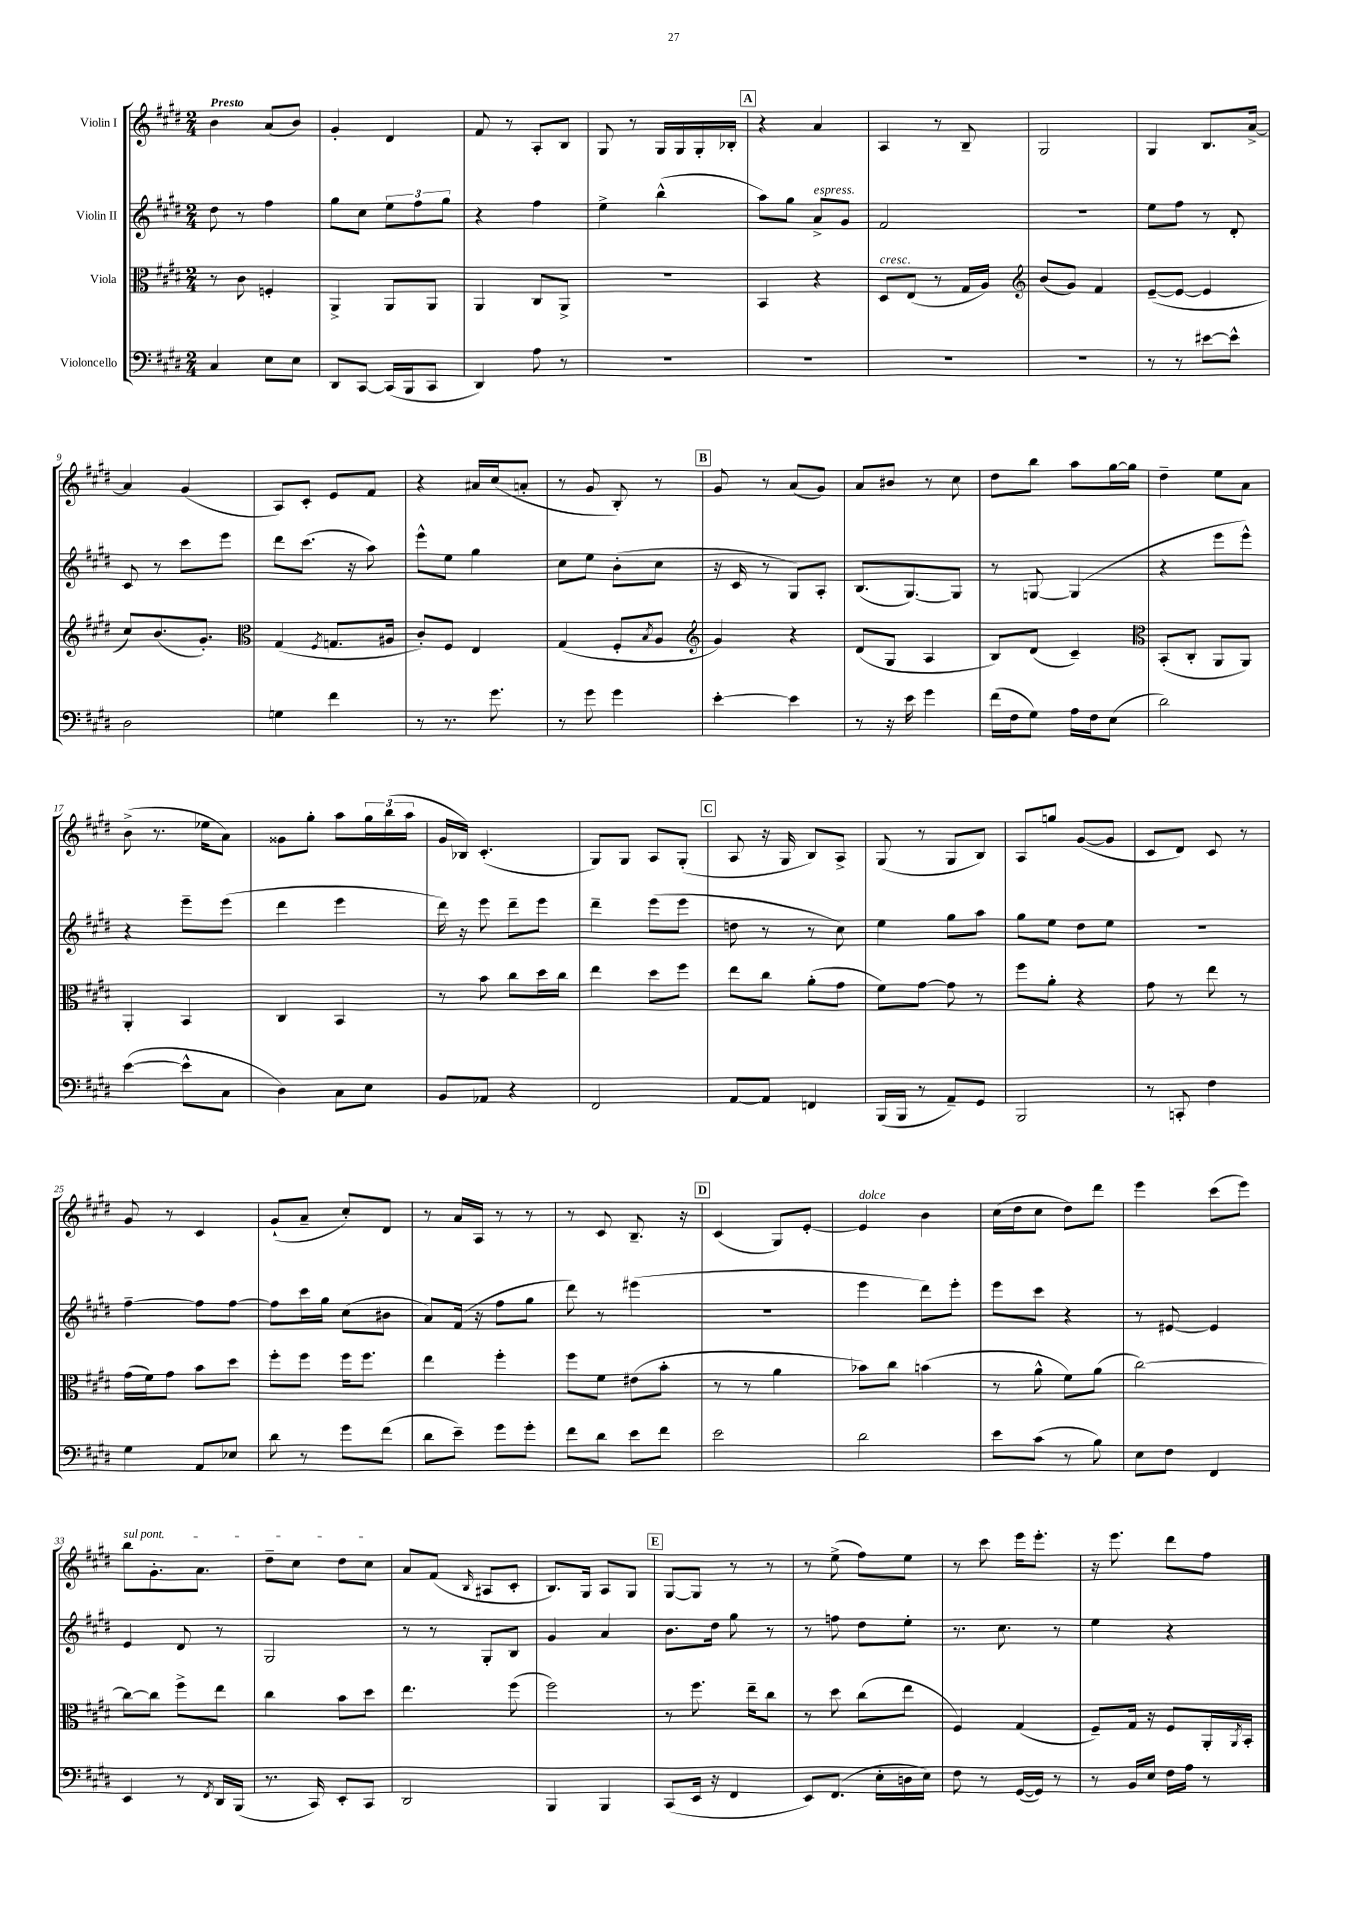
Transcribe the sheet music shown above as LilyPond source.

<<
\new StaffGroup <<
\new Staff = "s0" \with { instrumentName = "Violin I" } {
    \clef treble \key e \major \numericTimeSignature \time 2/4 \tempo "Presto"
    b'4 a'8( b'8) |
    gis'4-. dis'4 |
    fis'8 r8 a8-. b8 |
    gis8 r8 gis16 gis16 gis16-. bes16-. |
    \mark \markup { \box "A" } r4 a'4 |
    a4 r8 b8-- |
    gis2 |
    gis4 b8. a'16~-> |
    a'4 gis'4( |
    a8) cis'8-. e'8 fis'8 |
    r4 ais'16 cis''16( a'8-. |
    r8 gis'8 b8-.) r8 |
    \mark \markup { \box "B" } gis'8 r8 a'8( gis'8) |
    a'8 bis'8 r8 cis''8 |
    dis''8 b''8 a''8 gis''16~ gis''16 |
    dis''4-- e''8 a'8 |
    b'8->( r8. ees''16 a'8) |
    gisis'8 gis''8-. a''8 \tuplet 3/2 { gis''16 b''16( a''16 } |
    gis'16 bes16) cis'4.-.( |
    gis8) gis8 a8 gis8-.( |
    \mark \markup { \box "C" } a8 r16 gis16 b8) a8-> |
    gis8( r8 gis8 b8) |
    a8 g''8 gis'8~( gis'8 |
    cis'8 dis'8) cis'8 r8 |
    gis'8 r8 cis'4 |
    gis'8-!( a'8-- cis''8-.) dis'8 |
    r8 a'16 a16 r8 r8 |
    r8 cis'8 b8.-- r16 |
    \mark \markup { \box "D" } cis'4( gis8) e'8~-. |
    e'4^\markup { \italic "dolce" } b'4 |
    cis''16( dis''16 cis''8 dis''8) dis'''8 |
    e'''4 cis'''8( e'''8) |
    \once \override TextSpanner.bound-details.left.text = \markup { \italic "sul pont." } b''8\startTextSpan gis'8.-. a'8. |
    dis''8-- cis''8 dis''8 cis''8\stopTextSpan |
    a'8 fis'8( \grace { b16 } ais8 cis'8-. |
    b8.) gis16 a8 gis8 |
    \mark \markup { \box "E" } gis8~ gis8 r8 r8 |
    r8 e''8->( fis''8) e''8 |
    r8 cis'''8 e'''16 e'''8.-. |
    r16 e'''8. dis'''8 fis''8 \bar "|." |
}
\new Staff = "s1" \with { instrumentName = "Violin II" } {
    \clef treble \key e \major \numericTimeSignature \time 2/4
    dis''8 r8 fis''4 |
    gis''8 cis''8 \tuplet 3/2 { e''8 fis''8 gis''8 } |
    r4 fis''4 |
    e''4-> b''4-^( |
    \mark \markup { \box "A" } a''8) gis''8 a'8->^\markup { \italic "espress." } gis'8 |
    fis'2 |
    R2 |
    e''8 fis''8 r8 dis'8-. |
    cis'8 r8 cis'''8 e'''8 |
    dis'''8 cis'''8.( r16 a''8) |
    e'''8-^ e''8 gis''4 |
    cis''8 e''8 b'8-.( cis''8 |
    \mark \markup { \box "B" } r16 cis'16 r8 gis8) a8-. |
    b8.( gis8.~) gis8 |
    r8 g8~ g4( |
    r4 e'''8 e'''8-^) |
    r4 e'''8-- e'''8( |
    dis'''4 e'''4 |
    dis'''16) r16 e'''8 dis'''8-- e'''8 |
    dis'''4-- e'''8( e'''8 |
    \mark \markup { \box "C" } d''8 r8 r8 cis''8) |
    e''4 gis''8 a''8 |
    gis''8 e''8 dis''8 e''8 |
    r2 |
    fis''4~-- fis''8 fis''8~ |
    fis''8 cis'''16 gis''16 cis''8( bis'8 |
    a'8) fis'16( r16 fis''8 gis''8 |
    dis'''8) r8 eis'''4( |
    \mark \markup { \box "D" } R2 |
    e'''4 dis'''8) e'''8-. |
    e'''8 cis'''8 r4 |
    r8 eis'8~ eis'4 |
    e'4 dis'8 r8 |
    gis2 |
    r8 r8 gis8-. b8 |
    gis'4 a'4 |
    \mark \markup { \box "E" } b'8. dis''16 gis''8 r8 |
    r8 f''8 dis''8 e''8-. |
    r8. cis''8. r8 |
    e''4 r4 \bar "|." |
}
\new Staff = "s2" \with { instrumentName = "Viola" } {
    \clef alto \key e \major \numericTimeSignature \time 2/4
    r8 cis'8 f4-. |
    a,4-> a,8 a,8 |
    a,4 cis8 a,8-> |
    R2 |
    \mark \markup { \box "A" } b,4 r4 |
    dis8^\markup { \italic "cresc." } e8( r8 gis16 a16) |
    \clef treble b'8( gis'8) fis'4 |
    e'8~--( e'8~ e'4 |
    cis''8) b'8.( gis'8.-.) |
    \clef alto gis4( \acciaccatura { fis8 } g8. ais16 |
    cis'8-.) fis8 e4 |
    gis4( fis8-. \acciaccatura { b8 } a8 |
    \mark \markup { \box "B" } \clef treble gis'4) r4 |
    dis'8( gis8 a4 |
    b8) dis'8( cis'4--) |
    \clef alto b,8-.( cis8-. a,8 a,8) |
    a,4-. b,4 |
    cis4 b,4 |
    r8 b'8 cis''8 dis''16 cis''16 |
    e''4 dis''8 fis''8 |
    \mark \markup { \box "C" } e''8 cis''8 a'8-.( gis'8 |
    fis'8) gis'8~ gis'8 r8 |
    fis''8 a'8-. r4 |
    gis'8 r8 e''8 r8 |
    gis'16( fis'16) gis'8 b'8 dis''8 |
    fis''8-. fis''8 fis''16 fis''8. |
    e''4 fis''4-. |
    fis''8 fis'8 eis'8( b'8-. |
    \mark \markup { \box "D" } r8 r8 a'4 |
    bes'8) cis''8 b'4( |
    r8 a'8-^ fis'8) a'8( |
    cis''2~) |
    cis''8~ cis''8 fis''8-> e''8 |
    cis''4 b'8 dis''8 |
    e''4. fis''8( |
    fis''2) |
    \mark \markup { \box "E" } r8 fis''8. e''16-- cis''8 |
    r8 dis''8 cis''8( e''8 |
    fis4) gis4( |
    fis8--) gis16 r16 fis8 a,16-. \acciaccatura { a,8 } b,16-. \bar "|." |
}
\new Staff = "s3" \with { instrumentName = "Violoncello" } {
    \clef bass \key e \major \numericTimeSignature \time 2/4
    cis4 e8 e8 |
    dis,8 cis,8~ cis,16( b,,16 cis,8 |
    dis,4) a8 r8 |
    R2 |
    \mark \markup { \box "A" } R2 |
    R2 |
    R2 |
    r8 r8 eis'8~ eis'8-^ |
    dis2 |
    g4 fis'4 |
    r8 r8. gis'8. |
    r8 gis'8 gis'4 |
    \mark \markup { \box "B" } e'4~-. e'4 |
    r8 r16 e'16 gis'4 |
    fis'16( fis16 gis8) a16 fis16 e8( |
    dis'2) |
    e'4~( e'8-^ cis8 |
    dis4) cis8 e8 |
    b,8 aes,8 r4 |
    fis,2 |
    \mark \markup { \box "C" } a,8~ a,8 f,4 |
    b,,16( b,,16 r8 a,8--) gis,8 |
    b,,2 |
    r8 c,8-. fis4 |
    gis4 a,8 ees8 |
    dis'8 r8 gis'8 fis'8( |
    dis'8 e'8--) gis'8 gis'8-. |
    fis'8 dis'8 e'8 fis'8 |
    \mark \markup { \box "D" } e'2 |
    dis'2 |
    e'8 cis'8( r8 b8) |
    e8 fis8 fis,4 |
    e,4 r8 \acciaccatura { fis,8 } dis,16 b,,16( |
    r8. cis,16) e,8-. cis,8 |
    dis,2 |
    b,,4 b,,4 |
    \mark \markup { \box "E" } cis,8( e,16 r16 fis,4 |
    e,8) fis,8.( e16-. d16 e16) |
    fis8 r8 gis,16~( gis,16) r8 |
    r8 b,16 e16 fis16 a16 r8 \bar "|." |
}
>>
>>
